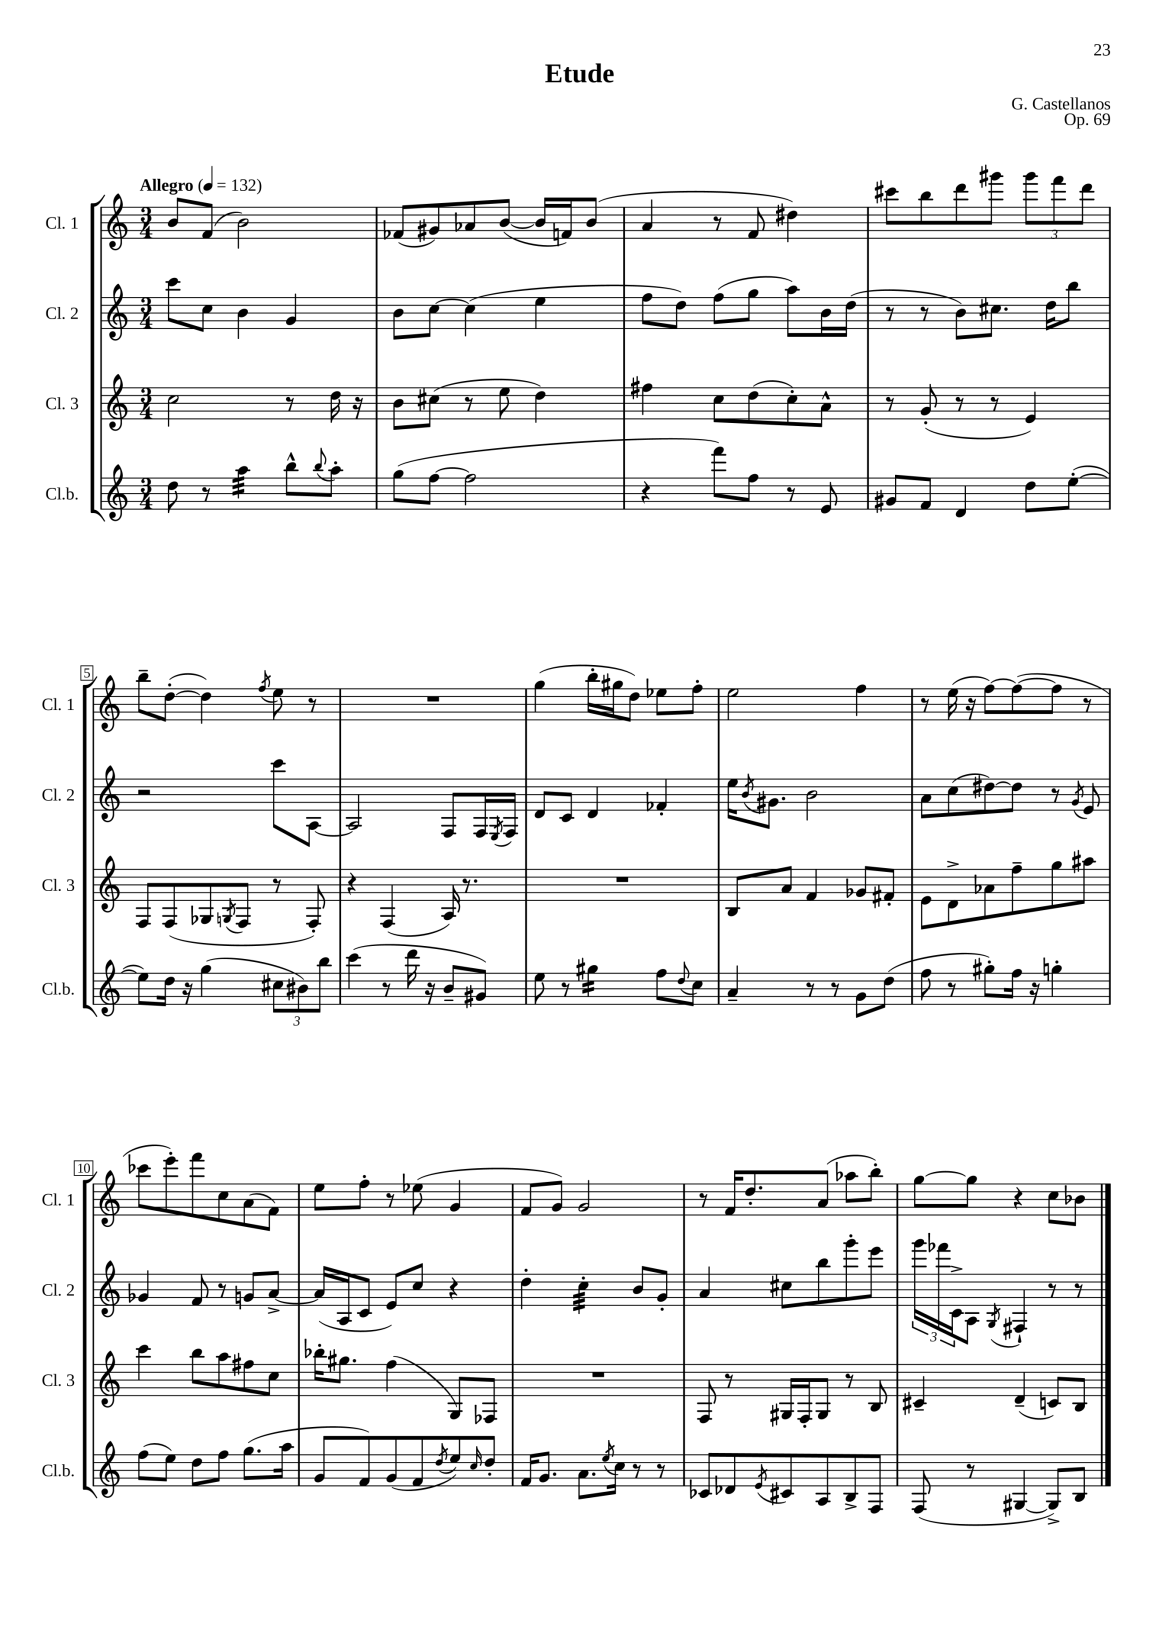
\header { title = "Etude" composer = "G. Castellanos" opus = "Op. 69" }
<<
\new StaffGroup <<
\new Staff = "s0" \with { instrumentName = "Cl. 1" shortInstrumentName = "Cl. 1" } {
    \clef treble \key c \major \numericTimeSignature \time 3/4 \tempo "Allegro" 4 = 132
    b'8 f'8( b'2) |
    fes'8( gis'8) aes'8 b'8~( b'16 f'16) b'8( |
    a'4 r8 f'8 dis''4) |
    cis'''8 b''8 d'''8 gis'''8 \tuplet 3/2 { gis'''8 f'''8 d'''8 } |
    b''8-- d''8~-.( d''4) \acciaccatura { f''8 } e''8 r8 |
    R2. |
    g''4( b''16-. gis''16 d''8) ees''8 f''8-. |
    e''2 f''4 |
    r8 e''16( r16 f''8~) f''8~( f''8 r8 |
    ces'''8 e'''8-.) f'''8 c''8 a'8( f'8) |
    e''8 f''8-. r8 ees''8( g'4 |
    f'8 g'8) g'2 |
    r8 f'16 d''8.-. a'8( aes''8 b''8-.) |
    g''8~ g''8 r4 c''8 bes'8 \bar "|." |
}
\new Staff = "s1" \with { instrumentName = "Cl. 2" shortInstrumentName = "Cl. 2" } {
    \clef treble \key c \major \numericTimeSignature \time 3/4
    c'''8 c''8 b'4 g'4 |
    b'8 c''8~ c''4( e''4 |
    f''8 d''8) f''8( g''8 a''8) b'16 d''16( |
    r8 r8 b'8) cis''8. d''16 b''8 |
    r2 c'''8 a8~ |
    a2 f8 f16 \acciaccatura { e8 } f16 |
    d'8 c'8 d'4 fes'4-. |
    e''16 \acciaccatura { b'8 } gis'8. b'2 |
    a'8 c''8( dis''8~) dis''8 r8 \acciaccatura { g'8 } e'8 |
    ges'4 f'8 r8 g'8 a'8~-> |
    a'16( a16 c'8 e'8) c''8 r4 |
    d''4-. c''4:32-. b'8 g'8-. |
    a'4 cis''8 b''8 g'''8-. e'''8 |
    \tuplet 3/2 { g'''16 fes'''16 c'16-> } a8 \acciaccatura { g8 } fis4-! r8 r8 \bar "|." |
}
\new Staff = "s2" \with { instrumentName = "Cl. 3" shortInstrumentName = "Cl. 3" } {
    \clef treble \key c \major \numericTimeSignature \time 3/4
    c''2 r8 d''16 r16 |
    b'8 cis''8( r8 e''8 d''4) |
    fis''4 c''8 d''8( c''8-.) a'8-^ |
    r8 g'8-.( r8 r8 e'4) |
    f8 f8( ges8 \acciaccatura { g8 } f8 r8 f8-.) |
    r4 f4( a16) r8. |
    R2. |
    b8 a'8 f'4 ges'8 fis'8-. |
    e'8 d'8-> aes'8 f''8-- g''8 ais''8 |
    c'''4 b''8 a''8 fis''8 c''8 |
    bes''16-. gis''8. f''4( g8) fes8 |
    R2. |
    f8 r8 gis16 f16-. gis8 r8 b8 |
    cis'4-- d'4--( c'8) b8 \bar "|." |
}
\new Staff = "s3" \with { instrumentName = "Cl.b." shortInstrumentName = "Cl.b." } {
    \clef treble \key c \major \numericTimeSignature \time 3/4
    d''8 r8 a''4:32 b''8-^ \appoggiatura { b''8 } a''8-. |
    g''8( f''8~ f''2 |
    r4 f'''8) f''8 r8 e'8 |
    gis'8 f'8 d'4 d''8 e''8~-.( |
    e''8) d''16 r16 g''4( \tuplet 3/2 { cis''8 bis'8) b''8 } |
    c'''4( r8 d'''16 r16 b'8-- gis'8) |
    e''8 r8 gis''4:16 f''8 \appoggiatura { d''8 } c''8 |
    a'4-- r8 r8 g'8 d''8( |
    f''8 r8 gis''8-.) f''16 r16 g''4-. |
    f''8( e''8) d''8 f''8 g''8.( a''16 |
    g'8 f'8) g'8( f'8 \acciaccatura { d''8 } e''8) \grace { c''16 } d''8-. |
    f'16 g'8. a'8. \acciaccatura { e''8 } c''16 r8 r8 |
    ces'8 des'8 \acciaccatura { e'8 } cis'8 a8 b8-> f8 |
    f8( r8 gis4~ gis8->) b8 \bar "|." |
}
>>
>>
\layout { \context { \Score \override BarNumber.stencil = #(make-stencil-boxer 0.1 0.3 ly:text-interface::print) } }
